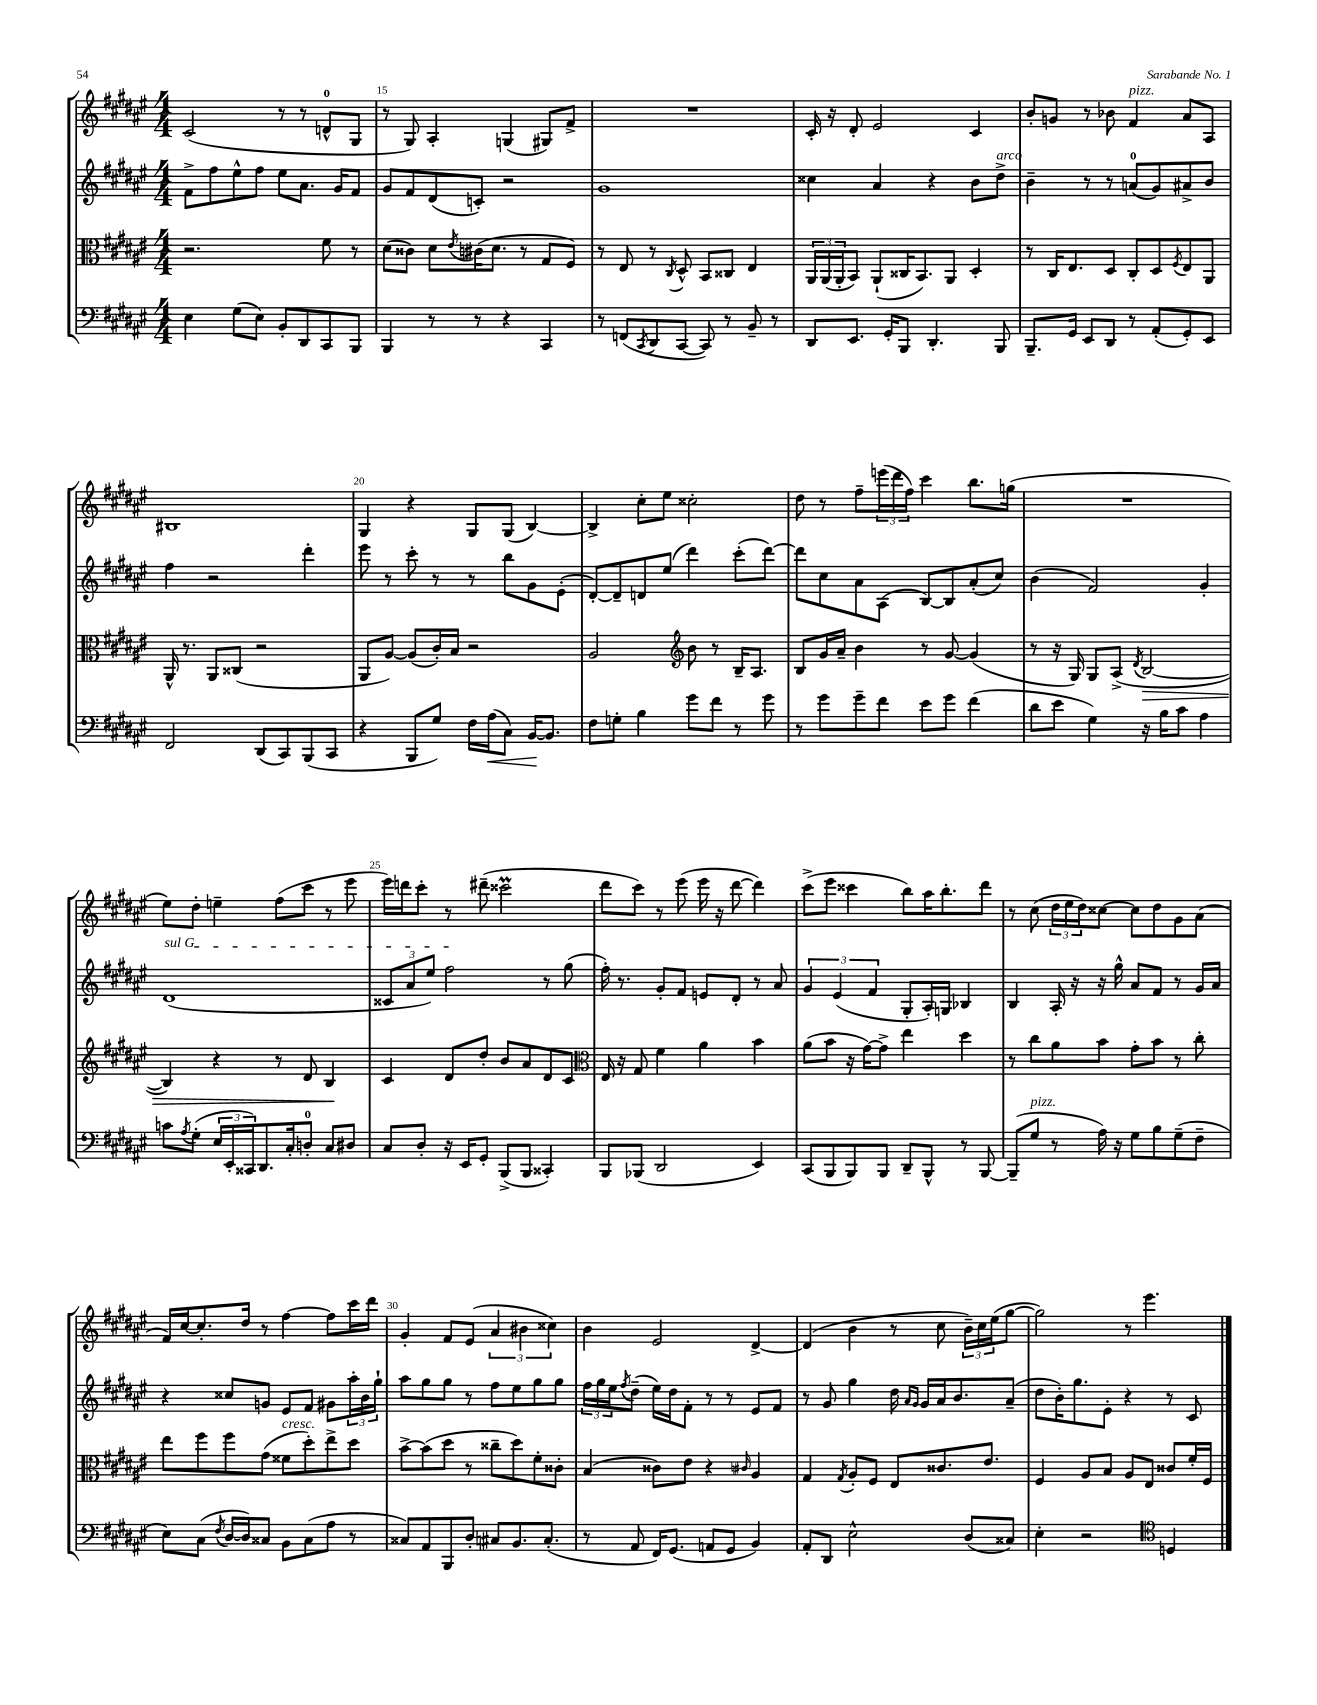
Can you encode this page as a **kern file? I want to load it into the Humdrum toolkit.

**kern	**dynam	**kern	**dynam	**kern	**kern
*part4	*part4	*part3	*part3	*part2	*part1
*staff4	*staff4	*staff3	*staff3	*staff2	*staff1
*clefF4	*	*clefC3	*	*clefG2	*clefG2
*k[f#c#g#d#a#e#]	*	*k[f#c#g#d#a#e#]	*	*k[f#c#g#d#a#e#]	*k[f#c#g#d#a#e#]
*M4/4	*	*M4/4	*	*M4/4	*M4/4
=14	=14	=14	=14	=14	=14
4E#\	.	2.r	.	8f#^\L	(2c#/
.	.	.	.	8ff#\	.
(8G#\L	.	.	.	8ee#^^\	.
8E#\J)	.	.	.	8ff#\J	.
8BB'/L	.	.	.	8ee#\L	8r
8DD#/	.	.	.	8.a#\J	8r
8CC#/	.	8f#\	.	.	8dn^^/L
.	.	.	.	16g#/KL	.
8BBB/J	.	8r	.	8f#/J	8G#/J
=15	=15	=15	=15	=15	=15
4BBB/	.	(8d#\L	.	8g#/L	8r
.	.	8c##X\J)	.	8f#/	8G#/)
8r	.	8d#\L	.	(8d#/	4A#'/
.	.	8qe#/	.	.	.
8r	.	(16c#X\K	.	8cn'/J)	.
.	.	8.d#\J	.	.	.
4r	.	.	.	2r	(4Gn/
.	.	8r	.	.	.
4CC#/	.	8G#/L	.	.	8G#X/L)
.	.	8F#/J)	.	.	8f#^/J
=16	=16	=16	=16	=16	=16
8r	.	8r	.	1g#	1r
(8FFn/L	.	8E#/	.	.	.
8qCC#/	.	.	.	.	.
8DD#/	.	8r	.	.	.
.	.	8qC#/	.	.	.
[8CC#/J	.	8D#^^/	.	.	.
8CC#/])	.	8BB/L	.	.	.
8r	.	8C##X/J	.	.	.
8BB~/	.	4E#/	.	.	.
8r	.	.	.	.	.
=17	=17	=17	=17	=17	=17
8DD#/L	.	24AA#/LL	.	4cc##X\	16c#'/
.	.	(24AA#/	.	.	.
.	.	.	.	.	16r
.	.	24AA#'/J	.	.	.
8.EE#/J	.	8BB/J)	.	.	8d#'/
.	.	(8AA#`/L	.	4a#/	2e#/
16GG#'/KL	.	.	.	.	.
8BBB/J	.	16C##X/K	.	.	.
.	.	8.BB/)	.	.	.
4.DD#'/	.	.	.	4r	.
.	.	8AA#/J	.	.	.
.	.	4D#'/	.	8b\L	4c#/
!	!	!	!	!LO:TX:a:i:t=arco	!
8BBB/	.	.	.	8dd#^\J	.
=18	=18	=18	=18	=18	=18
8.BBB~/L	.	8r	.	4b~\	8b'/L
.	.	16C#/KL	.	.	8gn/J
16GG#/Jk	.	8.E#/	.	.	.
8EE#/L	.	.	.	8r	8r
8DD#/J	.	8D#/J	.	8r	8b-X\
!	!	!	!	!	!LO:TX:a:i:t=pizz.
8r	.	8C#'/L	.	(8an/L	4f#/
(8AA#'/L	.	8D#/	.	8g#/)	.
.	.	8qF#/	.	.	.
8GG#'/)	.	8E#/	.	8a#X^/	8a#/L
8EE#/J	.	8AA#/J	.	8b/J	8A#/J
!!LO:LB:g=z
=19	=19	=19	=19	=19	=19
2FF#/	.	16AA#^^/	.	4ff#\	1B#X
.	.	8.r	.	.	.
.	.	8AA#/L	.	2r	.
.	.	(8C##X/J	.	.	.
(8DD#/L	.	2r	.	.	.
8CC#/)	.	.	.	.	.
(8BBB/	.	.	.	4ddd#'\	.
8CC#/J	.	.	.	.	.
=20	=20	=20	=20	=20	=20
4r	.	8AA#/L	.	8eee#\	4G#/
.	.	[8A#/J)	.	8r	.
8BBB/L	.	(8A#/L]	.	8ccc#'\	4r
8G#/J)	.	16c#'/L)	.	8r	.
.	.	16B/JJ	.	.	.
16F#\LL	.	2r	.	8r	8G#/L
!	!LO:HP:b	!	!	!	!
(16A#\J	<	.	.	.	.
8C#\J)	.	.	.	8bb\L	(8G#/J
[16BB/KL	.	.	.	8g#\	[4B/)
8.BB/J]	[	.	.	.	.
.	.	.	.	(8e#'\J	.
=21	=21	=21	=21	=21	=21
8F#\L	.	2A#/	.	[8d#'/L)	4B^/]
8Gn'\J	.	.	.	8d#~/]	.
4B\	.	.	.	8dn/	8cc#'\L
.	.	.	.	(8ee#/J	8ee#\J
*	*	*clefG2	*	*	*
8g#\L	.	8b\	.	4ddd#\)	2cc##X'\
8f#\J	.	8r	.	.	.
8r	.	16B~/KL	.	(8ccc#'\L	.
.	.	8.A#/J	.	.	.
8g#\	.	.	.	[8ddd#\J)	.
=22	=22	=22	=22	=22	=22
8r	.	8B/L	.	8ddd#\L]	8dd#\
8g#\L	.	16g#/L	.	8cc#\	8r
.	.	16a#~/JJ	.	.	.
8g#~\	.	4b\	.	8a#\	8ff#~\L
8f#\J	.	.	.	(8A#\J	(24eeen\L
.	.	.	.	.	24ddd#\
.	.	.	.	.	24ff#\JJ)
8e#\L	.	8r	.	[8B/L)	4ccc#\
8g#\J	.	[8g#/	.	8B/]	.
(4f#\	.	(4g#/]	.	(8a#'/	8.bb\L
.	.	.	.	8cc#/J)	.
.	.	.	.	.	(16ggn\Jk
=23	=23	=23	=23	=23	=23
8d#\L	.	8r	.	(4b\	1r
8e#\J	.	16r	.	.	.
.	.	16G#/)	.	.	.
4G#\)	.	8G#/L	.	2f#/)	.
.	.	(8A#^/J	.	.	.
.	.	8qd#/	.	.	.
!	!	!	!LO:HP:b	!	!
16r	.	[2B/	>	.	.
16B\KL	.	.	.	.	.
8c#\J	.	.	.	.	.
4A#\	.	.	.	4g#'/	.
!!LO:LB:g=z
=24	=24	=24	=24	=24	=24
!	!	!	!	!LO:TX:a:i:t=sul G	!
8cn\L	.	4B/])	.	(1d#	8ee#\L)
8qA#/	.	.	.	.	.
(8G#'\J	.	.	.	.	8dd#'\J
24E#/LL	.	4r	.	.	4een~\
24EE#'/	.	.	.	.	.
24CC##X/J)	.	.	.	.	.
8.DD#/	.	.	.	.	.
.	.	8r	.	.	(8ff#\L
16C#'/k	.	.	.	.	.
8Dn'/J	.	8d#/	.	.	8ccc#\J
8C#/L	.	4B/	.	.	8r
8D#X/J	.	.	.	.	8eee#\
.	.	.	]	.	.
=25	=25	=25	=25	=25	=25
8C#/L	.	4c#/	.	12c##X/L	16eee#\LL)
.	.	.	.	.	16dddn\J
.	.	.	.	12a#/	.
8D#'/J	.	.	.	.	8ccc#'\J
.	.	.	.	12ee#/J)	.
16r	.	8d#/L	.	2ff#\	8r
16EE#/KL	.	.	.	.	.
8GG#'/J	.	8dd#'/J	.	.	(8ddd#X~\
(8BBB^/L	.	8b/L	.	.	2ccc##Xm\
8BBB/J	.	8a#/	.	.	.
4CC##X'/)	.	8d#/	.	8r	.
.	.	8c#/J	.	(8gg#\	.
=26	=26	=26	=26	=26	=26
*	*	*clefC3	*	*	*
8BBB/L	.	16E#/	.	16ff#'\)	8ddd#\L
.	.	16r	.	8.r	.
(8BBB-X/J	.	8G#/	.	.	8ccc#\J)
2DD#/	.	4f#\	.	8g#'/L	8r
.	.	.	.	8f#/J	(8eee#\
.	.	4a#\	.	8en/L	16eee#\
.	.	.	.	.	16r
.	.	.	.	8d#'/J	[8ddd#\
4EE#/)	.	4b\	.	8r	4ddd#\])
.	.	.	.	8a#/	.
=27	=27	=27	=27	=27	=27
(8CC#/L	.	(8a#\L	.	6g#/	(8ccc#^\L
8BBB/	.	8b\J	.	.	8eee#\J
.	.	.	.	(6e#/	.
8BBB/)	.	16r	.	.	4ccc##X\
.	.	[16g#\KL)	.	.	.
.	.	.	.	6f#/	.
8BBB/J	.	8g#^\J]	.	.	.
8DD#~/L	.	4ee#\	.	8G#'/L	8bb\L)
8BBB^^/J	.	.	.	16A#'/L)	16aa#\K
.	.	.	.	16Gn/JJ	8.bb'\
8r	.	4dd#\	.	4B-X/	.
[8BBB/	.	.	.	.	8ddd#\J
=28	=28	=28	=28	=28	=28
(8BBB~/L]	.	8r	.	4B/	8r
!LO:TX:a:i:t=pizz.	!	!	!	!	!
8G#/J	.	8cc#\L	.	.	(8cc#\
8r	.	8a#\	.	16A#'/	24dd#\LL
.	.	.	.	.	24ee#\
.	.	.	.	16r	.
.	.	.	.	.	24dd#\J)
16A#\)	.	8b\J	.	16r	[8cc##X\J
16r	.	.	.	16gg#^^\	.
8G#\L	.	8g#'\L	.	8a#/L	8cc##\L]
8B\	.	8b\J	.	8f#/J	8dd#\
(8G#~\	.	8r	.	8r	8g#\
8F#~\J	.	8cc#'\	.	16g#/LL	(8a#\J
.	.	.	.	16a#/JJ	.
!!LO:LB:g=z
=29	=29	=29	=29	=29	=29
8E#\L)	.	8ee#\L	.	4r	16f#/LL)
.	.	.	.	.	[16cc#/J
(8C#\J	.	8ff#\	.	.	8.cc#'/]
8qF#/	.	.	.	.	.
[16D#/LL	.	8ff#\	.	8cc##X/L	.
16D#/J])	.	.	.	.	16dd#/Jk
8C##X/J	.	(8g#\J	.	8gn/J	8r
!	!	!LO:TX:a:i:t=cresc.	!	!	!
8BB\L	.	8f##X\L	.	8e#/L	[4ff#\
(8C##\	.	8dd#'\)	.	8f#/J	.
8A#\J	.	8ee#^\	.	8g#X\L	8ff#\L]
8r	.	8dd#\J	.	24aa#'\L	16ccc#\L
.	.	.	.	24b\	.
.	.	.	.	.	16ddd#\JJ
.	.	.	.	24gg#`\JJ	.
=30	=30	=30	=30	=30	=30
8C##X/L)	.	[8b^\L	.	8aa#\L	4g#'/
8AA#/	.	(8b\]	.	8gg#\	.
8BBB/	.	8dd#\J	.	8gg#\J	8f#/L
8D#'/J	.	8r	.	8r	(8e#/J
8C#X/L	.	8cc##X~\L	.	8ff#\L	6a#/
8.BB/	.	8dd#\)	.	8ee#\	.
.	.	.	.	.	6b#X\
.	.	8f#'\	.	8gg#\	.
(8.C#'/J	.	.	.	.	.
.	.	.	.	.	6cc##X\)
.	.	8c##X'\J	.	8gg#\J	.
=31	=31	=31	=31	=31	=31
8r	.	(4B/	.	24ff#\LL	4b\
.	.	.	.	24gg#\	.
.	.	.	.	24ee#\J	.
.	.	.	.	8qff#/	.
8AA#/	.	.	.	(8dd#~\J	.
16FF#/KL)	.	8c##X\L)	.	16ee#\LL)	2e#/
(8.GG#/J	.	.	.	16dd#\J	.
.	.	8e#\J	.	8f#'\J	.
8AAn/L	.	4r	.	8r	.
8GG#/J	.	.	.	8r	.
.	.	16qqc#X/	.	.	.
4BB/)	.	4A#/	.	8e#/L	[4d#^/
.	.	.	.	8f#/J	.
=32	=32	=32	=32	=32	=32
8AA#'/L	.	4G#/	.	8r	(4d#/]
8DD#/J	.	.	.	8g#/	.
.	.	8qG#/	.	.	.
2E#^^\	.	8A#'/L	.	4gg#\	4b\
.	.	8F#/J	.	.	.
.	.	8E#/L	.	16dd#\	8r
.	.	.	.	16qqa#/LL	.
.	.	.	.	16qqg#/JJ	.
.	.	.	.	16g#/LL	.
.	.	8.c##X/	.	16a#/J	8cc#\
.	.	.	.	8.b/	.
(8D#/L	.	.	.	.	24b~\LL)
.	.	.	.	.	24cc#\
.	.	8.e#/J	.	.	.
.	.	.	.	.	(24ee#\J
8C##X/J)	.	.	.	(8a#~/J	[8gg#\J
=33	=33	=33	=33	=33	=33
4E#'\	.	4F#/	.	8dd#\L	2gg#\])
.	.	.	.	16b'\K)	.
.	.	.	.	8.gg#\	.
2r	.	8A#/L	.	.	.
.	.	8B/J	.	8e#'\J	.
.	.	8A#/L	.	4r	8r
.	.	8E#/J	.	.	4.eee#\
*clefC4	*	*	*	*	*
4Dn/	.	8c##X/L	.	8r	.
.	.	16f#'/L	.	8c#/	.
.	.	16F#/JJ	.	.	.
==	==	==	==	==	==
*-	*-	*-	*-	*-	*-
